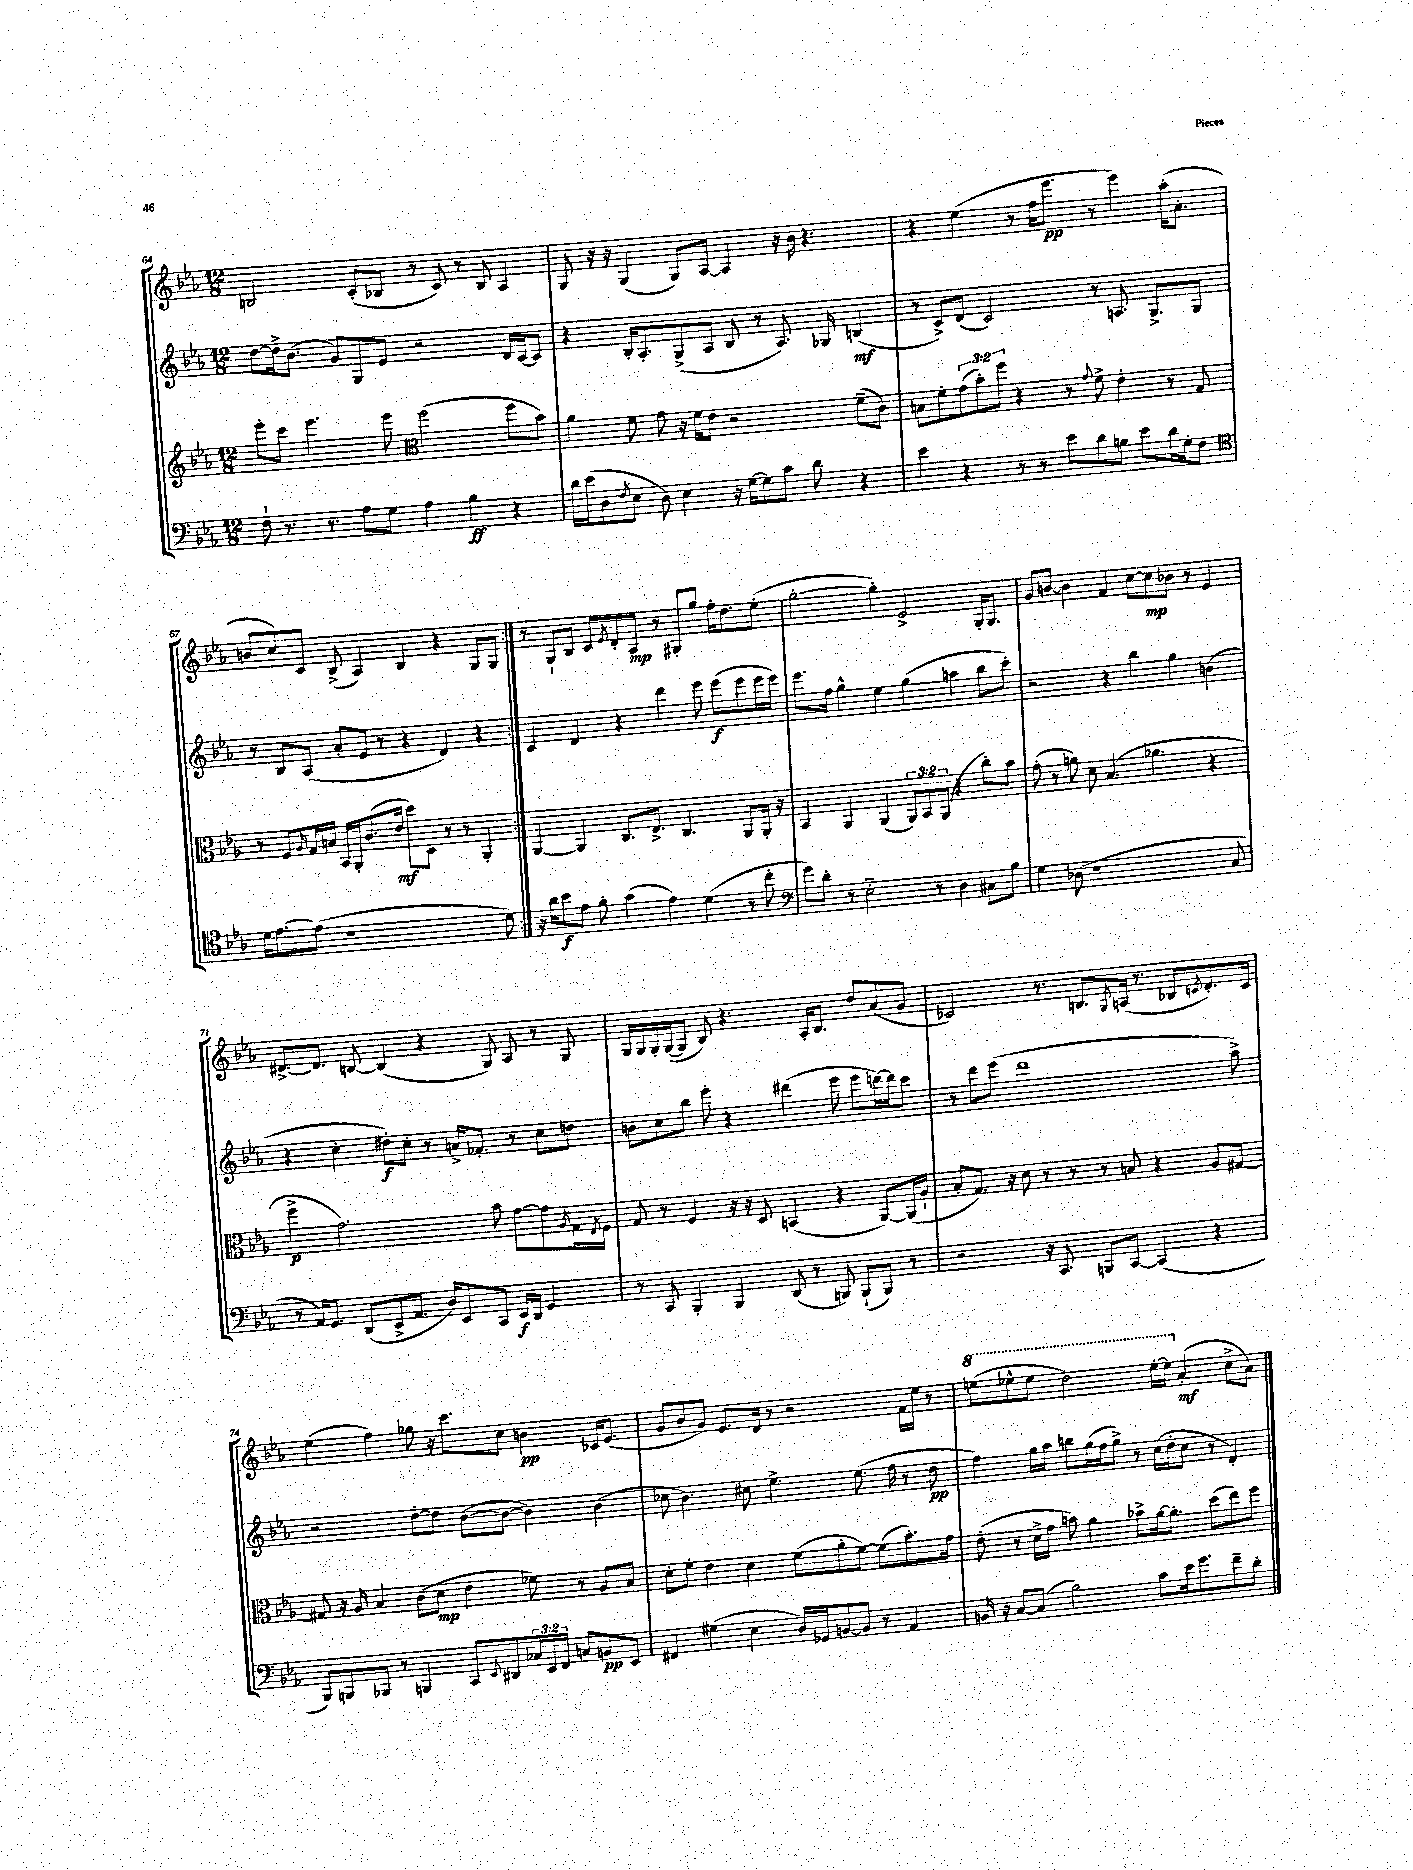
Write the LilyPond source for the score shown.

<<
\new StaffGroup <<
\new Staff = "s0" {
    \clef treble \key ees \major \numericTimeSignature \time 12/8
    \repeat volta 2 { b2 c'8-.( bes8 r8 c'8) r8 bes8 aes4 |
    g8 r16 r16 g4( g8) aes8~ aes4 r16 bes'16 r4. |
    r4 ees''4( r8 f''16 ees'''8.\pp r8 ees'''4) aes''16-.( aes'8.-. |
    b'8 c''8) c'8 bes8->( aes4) bes4 r4 g8 g8 | }
    r8 g8-! bes8 c'8 \acciaccatura { ees'8 } d'8-. aes8\mp r8 gis8-. g''8 f''16-. d''8. ees''8-.( |
    g''2~-. g''4-.) ees'2-> g16-. g8. |
    g'8 b'8~ b'4 f'4 c''8~ c''8\mp bes'8 r8 ees'4 |
    dis'8.~-> dis'8. b8~ b4( r4 g8) aes8 r8 g8 |
    g16 g16 g16-. g16~( g8 bes8) r4. aes16-. bes8. d''8 aes'8( g'8 |
    ces'2) r8. b8. \acciaccatura { g8 } a16( r8. bes8 \acciaccatura { c'8 } d'8.-.) c'16 |
    ees''4( f''4) ges''8 r16 c'''8. c''8 b'4\pp ces'16 ees'8.( |
    g'8 bes'8 g'8) ees'8. d'16 r8 r2 f'16 ees''16 r8 |
    \ottava #1 e'''8( ees'''8-^ ees'''8 d'''2) ees'''16~-. ees'''16 \ottava #0 aes'4-.\mf( c''8-> aes'8) \bar "|." |
}
\new Staff = "s1" {
    \clef treble \key ees \major \numericTimeSignature \time 12/8
    \repeat volta 2 { d''8~ d''16-> bes'8.( g'8) g8 ees'8 r2 d'16 c'16~ c'8 |
    r4 bes16-. aes8.-. g8->( aes8 bes8 r8 aes8.) ges16 b4\mf( |
    r8 c'8->) d'8( c'2) r8 a8. g8.-> g8 |
    r8 bes8 aes8( aes'8-. ees'8 r8 r4 d'4) r4 | }
    c'4 d'4 r4 d'''4 ees'''8 ees'''8\f( ees'''8 ees'''16 ees'''16) |
    ees'''8. f''16 g''4-^ ees''4 g''4( a''4 bes''8 c'''8-.) |
    r2 r4 bes''4 g''4 b'4( |
    r4 c''4-. dis''8-.\f) c''8-. r8 a'16-> fes'8.-. r8 c''8 d''8 |
    b'8 c''8 bes''8 ees'''8-. r4 dis'''4( ees'''8 ees'''8 d'''16~) d'''16 c'''8 |
    r8 d'''8 ees'''8( d'''1 aes''8->) |
    r2 d''8~-. d''8 bes'8~( bes'8~ bes'4) bes'4( |
    ces''8 bes'4.) cis''8 ees''4.-> ees''8.( f''16 r8 d''8\pp |
    f''4) g''16 aes''16 b''8 g''16( f''16 g''8->) r8 c''16( d''16-. c''8 r8 d'4-.) \bar "|." |
}
\new Staff = "s2" {
    \clef treble \key ees \major \numericTimeSignature \time 12/8 \override Staff.TupletNumber.text = #tuplet-number::calc-fraction-text
    \repeat volta 2 { ees'''8-. c'''8 ees'''4. ees'''8 \clef alto f''2( f''8 bes'8) |
    aes'4 f'8 g'8 r16 f'16 ees'8 r2 f'8--( c'8) |
    b8 f'8-. \tuplet 3/2 { g'8( bes'8-.) f''8 } r4 r8 \appoggiatura { g'8 } f'8-> ees'4-. r8 g8 |
    r8 f8 \grace { aes16 } g16 b16 bes,16 aes,16-. c'8.( ees'16\mf d''8) d8 r8 r8 aes,4-. | }
    aes,4~ aes,4 c8. ees8.-> c4. aes,8 aes,16-. r16 |
    bes,4 aes,4 aes,4( \tuplet 3/2 { aes,8) bes,8 aes,8( } r4 c''8-.) bes'8 |
    g'8-.( r8 a'8) d'8 bes4.( aes'4. r4 |
    f''4->\p g'2.) bes'8 g'8~ g'8 \acciaccatura { aes8 } g16 \acciaccatura { ees8 } f16 |
    g8 r8 f4 r16 r16 d8 b,4( r4 aes,8~) aes,16( aes16-! |
    bes8-. g8.) r16 d'8 r8 r8 r8 b8 r4 aes8 gis8~ |
    gis8 r16 aes16 bes4 c'8( d'8\mp ees'4 fes'8) r8 aes8 bes8 |
    d'8-. f'8-. ees'4 d'4 f'8( aes'8-. f'8~) f'8( bes'8.-.) g'16 |
    ees'8-.( r8 d'16-> g'16 b'8) aes'4 bes'8-> aes'16~ aes'8.-. d''8( ees''8) f''8 \bar "|." |
}
\new Staff = "s3" {
    \clef bass \key ees \major \numericTimeSignature \time 12/8 \override Staff.TupletNumber.text = #tuplet-number::calc-fraction-text
    \repeat volta 2 { f8-! r8. r8. aes8 g8 aes4 bes4\ff r4 |
    d'16 ees'16( d8 \acciaccatura { f8 } ees8 d8) ees4 r16 g16~ g8 c'8 d'8 r4 |
    ees'4 r4 r8 r8 ees'8 d'8 b8 ees'8 d'16 g16-. f8 |
    \clef tenor d'16 ees'8.~ ees'8( r1 d'8) | }
    r16 aes'16 bes'8\f ees'8 f'8-. g'4( ees'4) d'4( r8 c''8-. |
    \clef bass g'8) d'8-. r8 ees2-_ r8 d4 cis8 bes8 |
    g4 des8( r1 c8 |
    r8 aes,16) g,8. d,8( ees,8-> aes,8. d16) ees,8 c,8 ees,16\f d,16 g,4 |
    r8 c,8 bes,,4-. bes,,4 d,8( r8 b,,8) b,,8-!( b,,8) r8 |
    r2 r16 c,8. b,,8 c,8~ c,4( r4 |
    bes,,8) b,,8 bes,,8 r8 b,,4 c,8 \appoggiatura { ees,8 } dis,8 \tuplet 3/2 { ces16 ees,16 f,16 } c8 b,8\pp ees,8 |
    fis,4 gis4( ees4 d16) ges,16 b,8~ b,8 r8 aes,4 |
    b,16 r16 c8~ c8( bes2) c'8 ees'16 g'8. f'8-- d'8-. \bar "|." |
}
>>
>>
\layout { \context { \Score currentBarNumber = #64 } }
